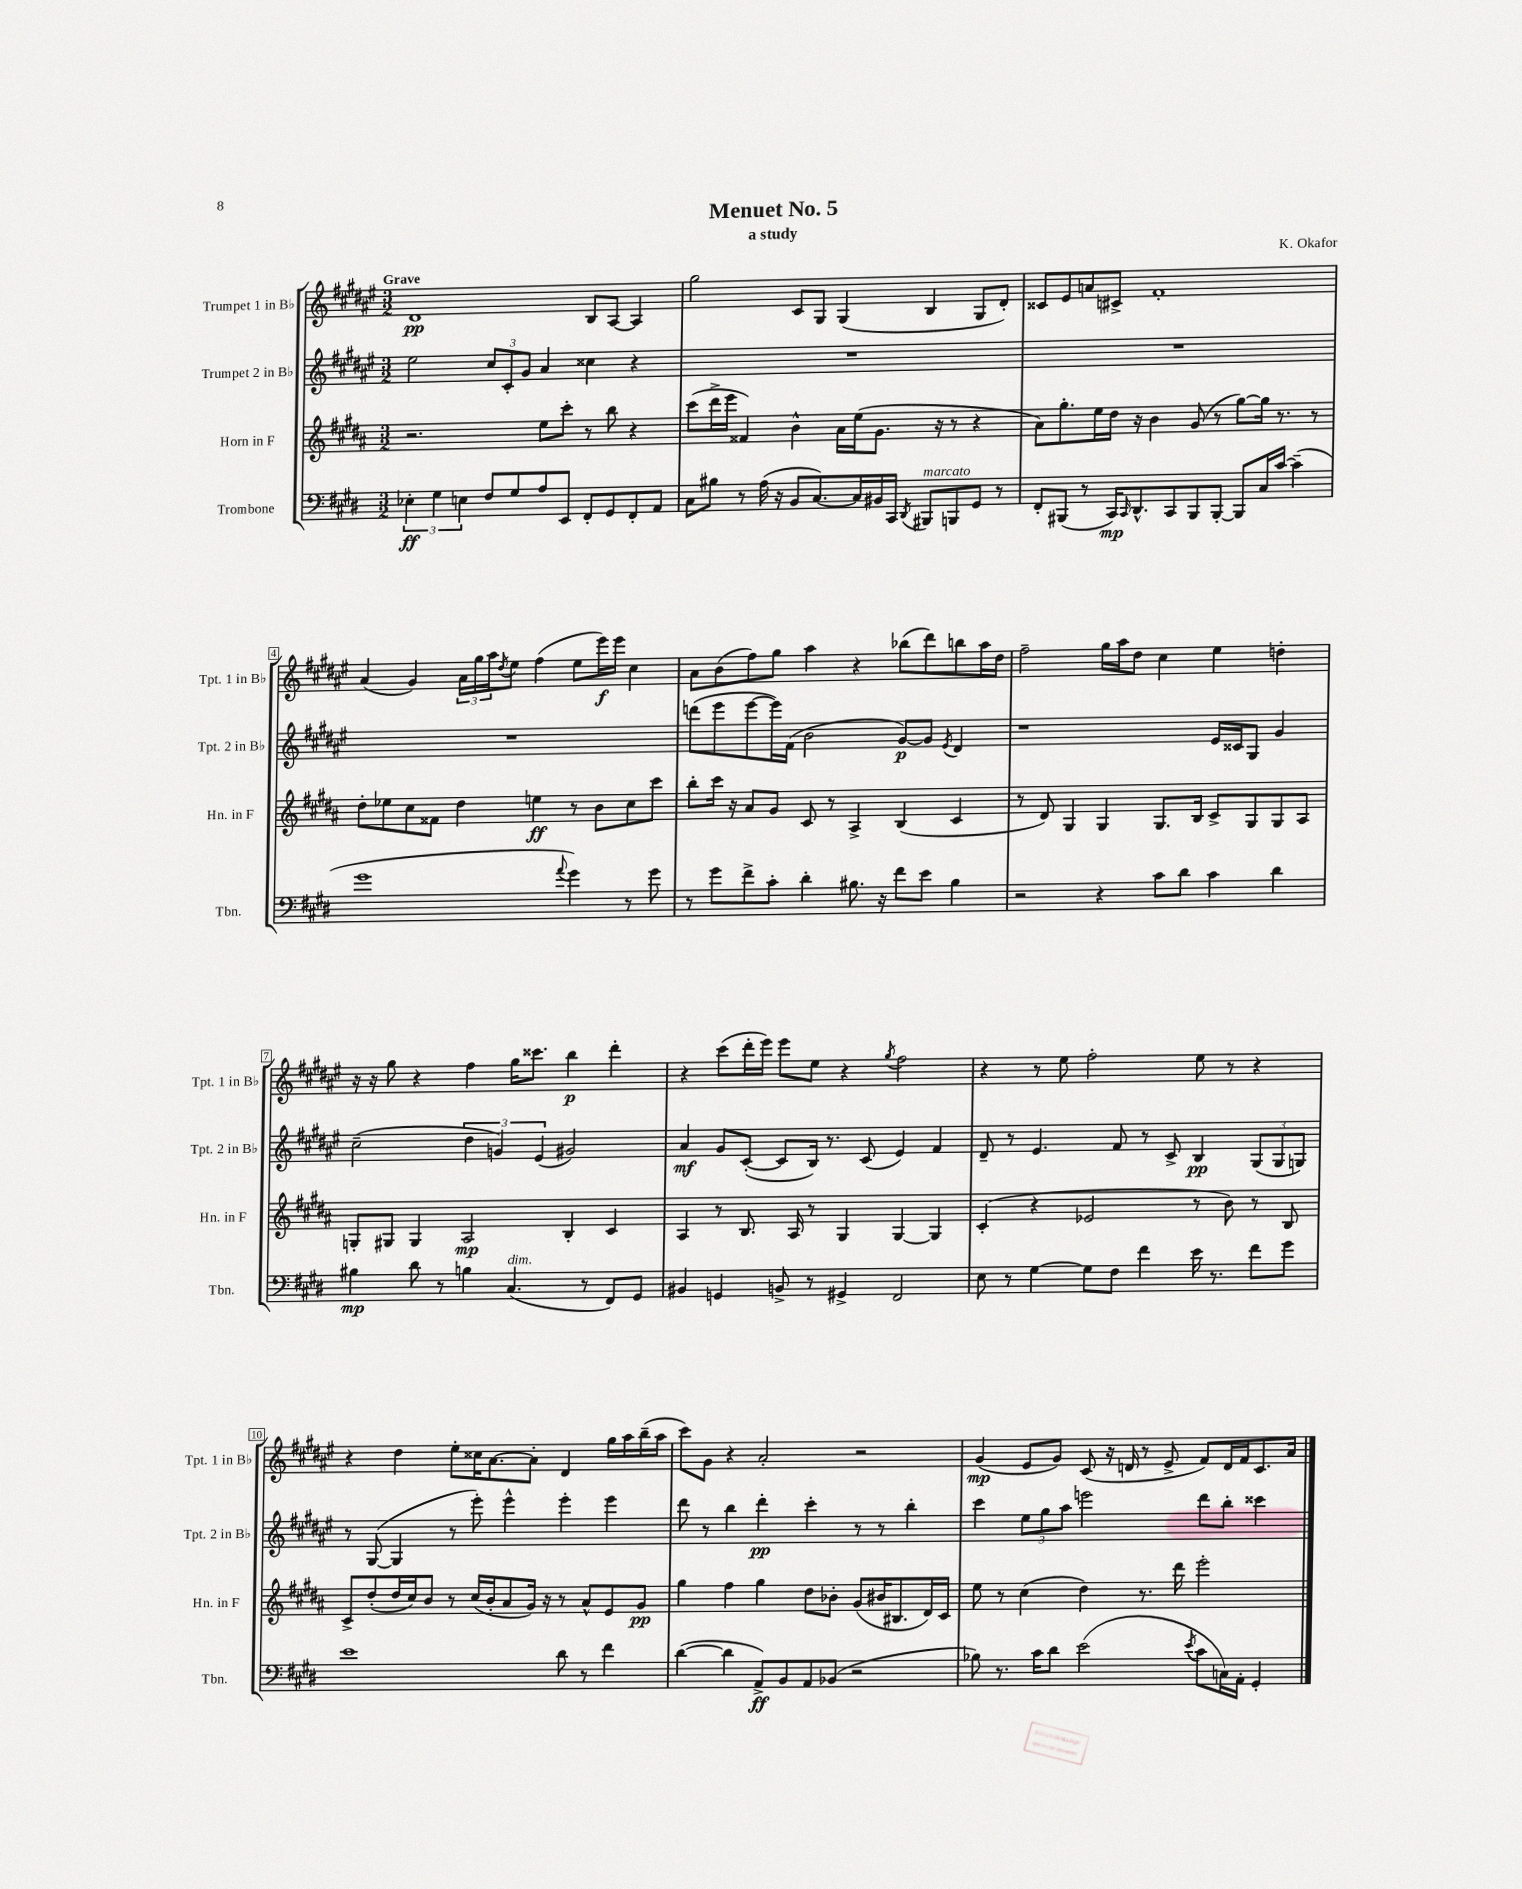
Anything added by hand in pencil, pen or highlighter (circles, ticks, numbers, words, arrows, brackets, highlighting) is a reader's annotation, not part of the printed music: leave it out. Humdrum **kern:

**kern	**kern	**kern	**kern
*staff4	*staff3	*staff2	*staff1
*clefF4	*clefG2	*clefG2	*clefG2
*k[f#c#g#d#]	*k[f#c#g#d#a#]	*k[f#c#g#d#a#e#]	*k[f#c#g#d#a#e#]
*M3/2	*M3/2	*M3/2	*M3/2
6E-'	2.r	2ee#	1d#
6G#	.	.	.
6E	.	.	.
8F#	.	12cc#	.
.	.	12c#'	.
8G#	.	.	.
.	.	12g#	.
8A	8ee	4a#	.
8EE	8ccc#'	.	.
8FF#'	8r	4cc##	8B
8GG#	8bb	.	[8A#
8FF#'	4r	4r	4A#]
8AA	.	.	.
=	=	=	=
8C#	(8ccc#	1.r	2gg#
8B#	16ddd#^	.	.
.	16eee	.	.
8r	4f##)	.	.
(16A	.	.	.
16r	.	.	.
8BB	4b^^	.	8c#
[8.C#)	.	.	8G#
.	16a#	.	(4G#
16C#]	(16ee	.	.
16BB#	8.g#	.	.
16CC#	.	.	.
8qDD#	.	.	.
8BBB#	.	.	4B
.	16r	.	.
8BBB	8r	.	.
8GG#	4r	.	8G#
8r	.	.	8d#')
=	=	=	=
8FF#'	8a#)	1.r	8c##
(8BBB#	8.gg#'	.	8e#
8r	.	.	8a
.	16ee	.	.
16CC#)	16dd#	.	8c#^
16qqCC#	.	.	.
8.DD#^^	16r	.	.
.	4b	.	1f#'
8CC#	.	.	.
8BBB#	(8g#	.	.
[8BBB#'	8r	.	.
8BBB#]	[8gg#)	.	.
16C#	16gg#]	.	.
[16c#	8.r	.	.
(4c#~]	.	.	.
.	8r	.	.
=	=	=	=
1g#	8dd#'	1.r	(4a#
.	8ee-	.	.
.	8cc#	.	4g#)
.	8f##	.	.
.	4dd#	.	24a#
.	.	.	24gg#
.	.	.	24aa#
.	.	.	8qdd#
.	.	.	8ee#
.	4ee	.	(4ff#
8qqa	.	.	.
4g#)	8r	.	8ee#
.	8b	.	16eee#)
.	.	.	16eee#
8r	8cc#	.	4cc#
8g#	8ccc#	.	.
=	=	=	=
8r	8bb'	(8ddd	8a#
8g#	16ccc#	8eee#	(8b
.	16r	.	.
8f#^	8a#	[8eee#	8ff#)
8c#'	8g#	16eee#])	8gg#
.	.	(16f#	.
4d#'	8c#	2b	4aa#
.	8r	.	.
8.B#	4A#^	.	4r
16r	.	.	.
8f#	(4B	[8g#)	(8bb-
8e	.	8g#]	8ddd#)
.	.	8qe#	.
4B#	4c#	4d#	8bb
.	.	.	16aa#
.	.	.	16dd#
=	=	=	=
2r	8r	1r	2ff#~
.	8d#)	.	.
.	4G#	.	.
4r	4G#	.	16gg#
.	.	.	16aa#
.	.	.	8dd#
8c#	8.G#	.	4cc#
8d#	.	.	.
.	16B	.	.
4c#	8c#^	16e#	4ee#
.	.	16c##	.
.	8G#	8G#	.
4d#	8G#	4g#	4dd'
.	8A#	.	.
=	=	=	=
4B#	8G'	(2cc#~	16r
.	.	.	16r
.	8G#	.	8gg#
8d#	4G#	.	4r
8r	.	.	.
4B	2A#	6dd#	4ff#
.	.	6g)	.
(4.C#	.	.	16gg#
.	.	.	8.ccc##
.	.	(6e#	.
.	4B'	2g#)	4bb
8r	.	.	.
8FF#)	4c#	.	4ddd#'
8GG#	.	.	.
=	=	=	=
4BB#	4A#	4a#	4r
4GG	8r	8g#	(8ccc#
.	8.B	([8c#'	16ddd#'
.	.	.	16eee#)
8BB^	.	8c#]	8eee#
.	16A#	.	.
8r	8r	16B)	8ee#
.	.	8.r	.
4GG#^	4G#	.	4r
.	.	(8c#	.
.	.	.	8qgg#
2FF#	[4G#	4e#)	2ff#
.	4G#]	4f#	.
=	=	=	=
8E	(4c#'	8d#~	4r
8r	.	8r	.
[4G#	4r	4.e#	8r
.	.	.	8ee#
8G#]	2e-	.	2ff#'
8F#	.	8f#	.
4f#	.	8r	.
.	.	8c#^	.
16e	8r	4B	8ee#
8.r	.	.	.
.	8b)	.	8r
8f#	8r	(12G#	4r
.	.	12G#	.
8g#	8B	.	.
.	.	12G)	.
=	=	=	=
1e	8c#^	8r	4r
.	(8dd#'	([8G#	.
.	16dd#	4G#]	4dd#
.	16cc#)	.	.
.	8b	.	.
.	8r	8r	8ee#'
.	(16cc#	8eee#')	16cc##
.	16b'	.	[8.a#
.	8a#	4eee#^^	.
.	16g#)	.	8a#']
.	16r	.	.
8d#	8r	4eee#'	4d#
8r	8a#^^	.	.
4f#	8e	4eee#	16gg#
.	.	.	16aa#
.	8g#	.	(16bb~
.	.	.	16aa#
=	=	=	=
([4d#	4gg#	8ddd#	8ccc#)
.	.	8r	8g#
4d#]	4ff#	4bb	4r
8AA^)	4gg#	4ddd#'	2a#'
8BB	.	.	.
8AA	8dd#	4ccc#'	.
(8BB-	8b-'	.	.
2r	(8g#	8r	2r
.	16b#	8r	.
.	8.B#	.	.
.	.	4bb'	.
.	16d#)	.	.
.	16c#	.	.
=	=	=	=
8B-)	8ee	4ccc#	(4g#
8.r	8r	.	.
.	(4cc#	12ee#	8e#
16c#	.	.	.
.	.	12gg#	.
8d#	.	.	8g#)
.	.	12aa#	.
(2e	4dd#)	2eee	(8c#
.	.	.	16r
.	.	.	16d
.	8.r	.	8r
.	.	.	8e#^
.	16ddd#	.	.
8qe	.	.	.
8c#	2eee'	8ddd#	8f#)
16C)	.	8bb'	16d
16AA'	.	.	16f#
4GG#'	.	4ccc##	8.c#
.	.	.	16a#
==	==	==	==
*-	*-	*-	*-
